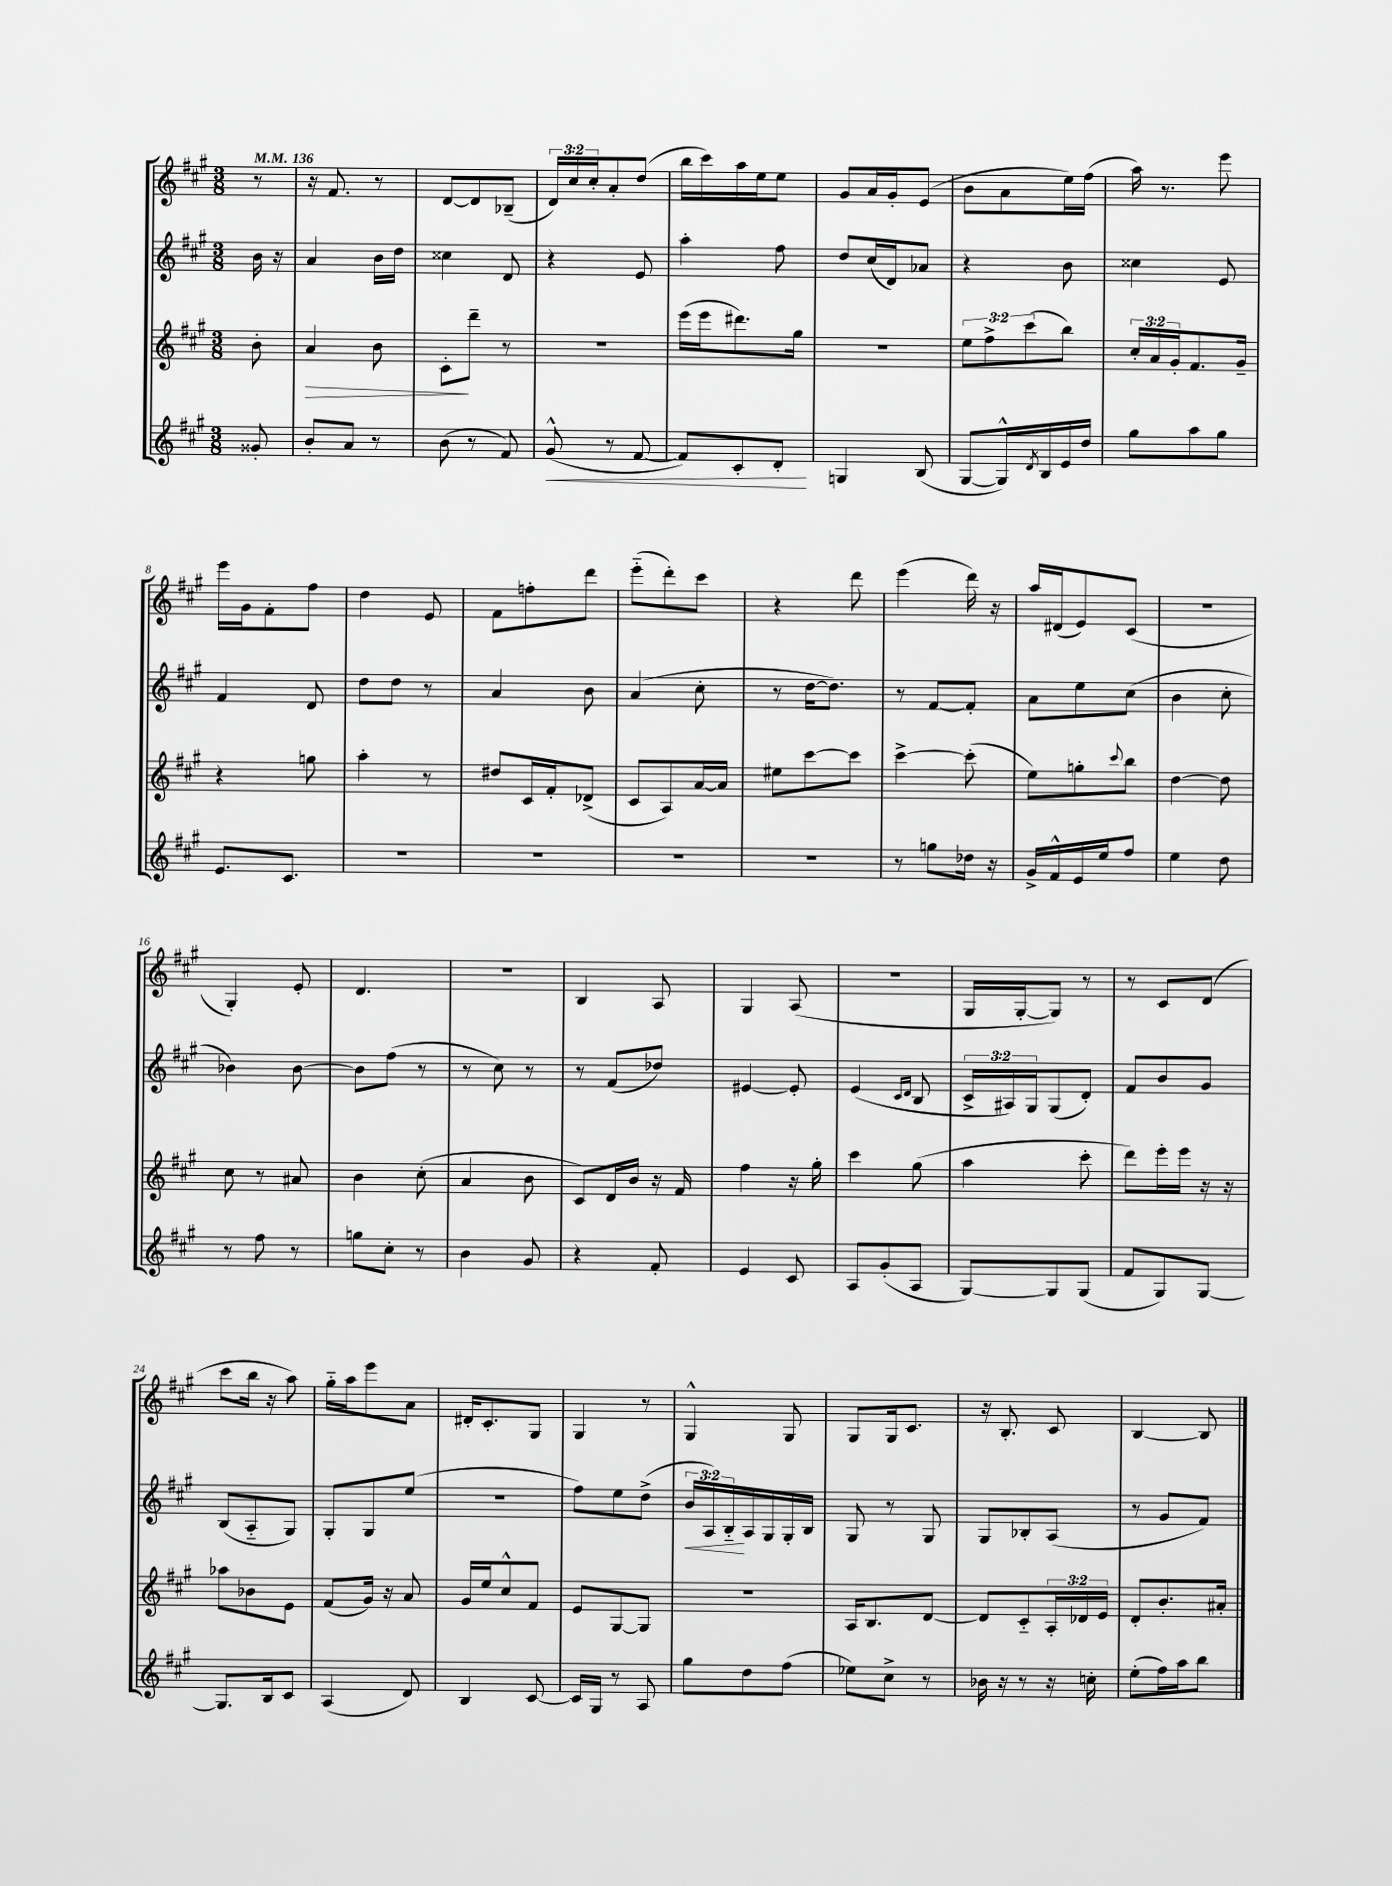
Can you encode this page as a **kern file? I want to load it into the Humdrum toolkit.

**kern	**dynam	**kern	**dynam	**kern	**dynam	**kern
*part4	*part4	*part3	*part3	*part2	*part2	*part1
*staff4	*staff4	*staff3	*staff3	*staff2	*staff2	*staff1
*clefG2	*	*clefG2	*	*clefG2	*	*clefG2
*k[f#c#g#]	*	*k[f#c#g#]	*	*k[f#c#g#]	*	*k[f#c#g#]
*M3/8	*	*M3/8	*	*M3/8	*	*M3/8
*MM136	*	*MM136	*	*MM136	*	*MM136
=	=	=	=	=	=	=
8g##X'/	.	8b'\	.	16b\	.	8r
.	.	.	.	16r	.	.
=1	=1	=1	=1	=1	=1	=1
!	!	!	!LO:HP:b	!	!	!
8b'/L	.	4a/	>	4a/	.	16r
.	.	.	.	.	.	8.f#/
8a/J	.	.	.	.	.	.
8r	.	8b\	.	16b\LL	.	8r
.	.	.	.	16dd\JJ	.	.
=2	=2	=2	=2	=2	=2	=2
(8b\	.	8c#'\L	.	4cc##X\	.	[8d/L
8r	.	8ddd~\J	]	.	.	8d/]
8f#/)	.	8r	.	8d/	.	(8B-X~/J
=3	=3	=3	=3	=3	=3	=3
!	!LO:HP:b	!	!	!	!	!
(8g#^^/	<	4.r	.	4r	.	24d/LL)
.	.	.	.	.	.	24cc#/
.	.	.	.	.	.	24cc#'/J
8r	.	.	.	.	.	8a'/
[8f#/	.	.	.	8e/	.	(8dd/J
=4	=4	=4	=4	=4	=4	=4
8f#/L])	.	(16eee\LL	.	4aa'\	.	16bb\LL
.	.	16eee\J	.	.	.	16ccc#\)
8c#'/	.	8.ddd#X\)	.	.	.	16aa\
.	.	.	.	.	.	16ee\J
8d'/J	.	.	.	8ff#\	.	8ee\J
.	.	16gg#\Jk	.	.	.	.
.	[	.	.	.	.	.
=5	=5	=5	=5	=5	=5	=5
4Gn/	.	4.r	.	8dd/L	.	8g#/L
.	.	.	.	(16cc#/L	.	16a/L
.	.	.	.	16d/J)	.	16g#'/J
(8B/	.	.	.	8a-X/J	.	(8e/J
=6	=6	=6	=6	=6	=6	=6
[8G#/L	.	12ee\L	.	4r	.	8b\L
.	.	12ff#^\	.	.	.	.
16G#^^/L])	.	.	.	.	.	8a\
.	.	(12ccc#\	.	.	.	.
8qd/	.	.	.	.	.	.
16B/	.	.	.	.	.	.
16e/	.	8bb\J)	.	8b\	.	16ee\L)
16dd/JJ	.	.	.	.	.	(16ff#\JJ
=7	=7	=7	=7	=7	=7	=7
8gg#\L	.	24cc#'/LL	.	4cc##X\	.	16aa\)
.	.	24a/	.	.	.	.
.	.	.	.	.	.	8.r
.	.	24g#'/J	.	.	.	.
8aa\	.	8.f#/	.	.	.	.
8gg#\J	.	.	.	8e/	.	8eee\
.	.	16g#~/Jk	.	.	.	.
!!LO:LB:g=z
=8	=8	=8	=8	=8	=8	=8
8.e/L	.	4r	.	4f#/	.	16eee\LL
.	.	.	.	.	.	16g#\J
.	.	.	.	.	.	8f#'\
8.c#/J	.	.	.	.	.	.
.	.	8ggn\	.	8d/	.	8ff#\J
=9	=9	=9	=9	=9	=9	=9
4.r	.	4aa'\	.	8dd\L	.	4dd\
.	.	.	.	8dd\J	.	.
.	.	8r	.	8r	.	8e/
=10	=10	=10	=10	=10	=10	=10
4.r	.	8dd#X/L	.	4a/	.	8f#\L
.	.	16c#/L	.	.	.	8ffn'\
.	.	16f#'/J	.	.	.	.
.	.	(8d-X^/J	.	8b\	.	8ddd\J
=11	=11	=11	=11	=11	=11	=11
4.r	.	8c#/L	.	(4a/	.	(8eee\L
.	.	8A/)	.	.	.	8ddd'\)
.	.	[16a/L	.	8cc#'\	.	8ccc#\J
.	.	16a/JJ]	.	.	.	.
=12	=12	=12	=12	=12	=12	=12
4.r	.	8ee#X\L	.	8r	.	4r
.	.	[8ccc#\	.	[16dd\KL	.	.
.	.	.	.	8.dd\J])	.	.
.	.	8ccc#\J]	.	.	.	8ddd\
=13	=13	=13	=13	=13	=13	=13
8r	.	[4ccc#^\	.	8r	.	(4eee\
8ggn\L	.	.	.	[8f#/L	.	.
16dd-X\Jk	.	(8ccc#'\]	.	8f#'/J]	.	16ddd\)
16r	.	.	.	.	.	16r
=14	=14	=14	=14	=14	=14	=14
16g#^/LL	.	8ee\L)	.	8a\L	.	16aa/LL
16f#^^/	.	.	.	.	.	(16d#X/J
16e/	.	8ggn'\	.	8ee\	.	8e/)
16ee/J	.	.	.	.	.	.
.	.	8qqccc#/	.	.	.	.
8ff#/J	.	8bb\J	.	(8cc#\J	.	(8c#/J
=15	=15	=15	=15	=15	=15	=15
4ee\	.	[4dd\	.	4b\	.	4.r
8dd\	.	8dd\]	.	8cc#'\	.	.
!!LO:LB:g=z
=16	=16	=16	=16	=16	=16	=16
8r	.	8cc#\	.	4b-X\)	.	4G#'/)
8ff#\	.	8r	.	.	.	.
8r	.	8a#X/	.	[8b-\	.	8e'/
=17	=17	=17	=17	=17	=17	=17
8ggn\L	.	4b\	.	8b-\L]	.	4.d/
8cc#'\J	.	.	.	(8ff#\J	.	.
8r	.	(8cc#'\	.	8r	.	.
=18	=18	=18	=18	=18	=18	=18
4b\	.	4a/	.	8r	.	4.r
.	.	.	.	8cc#\)	.	.
8g#/	.	8b\	.	8r	.	.
=19	=19	=19	=19	=19	=19	=19
4r	.	8c#/L)	.	8r	.	4B/
.	.	16d/L	.	(8f#/L	.	.
.	.	16b/JJ	.	.	.	.
8f#'/	.	16r	.	8dd-X/J)	.	8A/
.	.	16f#/	.	.	.	.
=20	=20	=20	=20	=20	=20	=20
4e/	.	4ff#\	.	[4e#X/	.	4G#/
8c#/	.	16r	.	8e#'/]	.	(8A/
.	.	16gg#'\	.	.	.	.
=21	=21	=21	=21	=21	=21	=21
8A/L	.	4ccc#\	.	(4e/	.	4.r
(8g#'/	.	.	.	.	.	.
.	.	.	.	16qqc#/LL	.	.
.	.	.	.	16qqd/JJ	.	.
8A/J	.	(8gg#\	.	8B/	.	.
=22	=22	=22	=22	=22	=22	=22
[8G#/L)	.	4aa\	.	24c#^/LL	.	16G#/LL
.	.	.	.	24A#X/)	.	.
.	.	.	.	.	.	[16G#'/J
.	.	.	.	24G#/J	.	.
8G#/]	.	.	.	(8G#/	.	8G#/J])
(8G#/J	.	8ccc#'\	.	8d'/J)	.	8r
=23	=23	=23	=23	=23	=23	=23
8f#/L	.	8ddd\L)	.	8f#/L	.	8r
8G#/)	.	16eee'\L	.	8b/	.	8c#/L
.	.	16eee\JJ	.	.	.	.
[8G#/J	.	16r	.	8g#/J	.	(8d/J
.	.	16r	.	.	.	.
!!LO:LB:g=z
=24	=24	=24	=24	=24	=24	=24
8.G#/L]	.	8aa-X\L	.	(8B/L	.	8ccc#\L
.	.	8b-X\	.	8A/	.	16bb\Jk
16B/k	.	.	.	.	.	16r
8c#/J	.	8e\J	.	8G#/J)	.	8aa\)
=25	=25	=25	=25	=25	=25	=25
(4A/	.	(8f#/L	.	8G#'/L	.	16gg#\LL
.	.	.	.	.	.	16aa\J
.	.	16g#/Jk)	.	8G#/	.	8eee\
.	.	16r	.	.	.	.
8d/)	.	8a/	.	(8ee/J	.	8a\J
=26	=26	=26	=26	=26	=26	=26
4B/	.	16g#/LL	.	4.r	.	16d#X'/KL
.	.	16ee/J	.	.	.	8.c#'/
.	.	8cc#^^/	.	.	.	.
[8c#/	.	8f#/J	.	.	.	8G#/J
=27	=27	=27	=27	=27	=27	=27
16c#/LL]	.	8e/L	.	8ff#\L)	.	4G#/
16G#/JJ	.	.	.	.	.	.
8r	.	[8G#/	.	8ee\	.	.
8A/	.	8G#/J]	.	(8dd^\J	.	8r
=28	=28	=28	=28	=28	=28	=28
!	!	!	!	!	!LO:HP:b	!
8gg#\L	.	4.r	.	24b/LL	<	4G#^^/
.	.	.	.	24A/)	.	.
.	.	.	.	24B/	.	.
8dd\	.	.	.	16A/	[	.
.	.	.	.	16G#/	.	.
(8ff#\J	.	.	.	16G#'/	.	8G#/
.	.	.	.	16B/JJ	.	.
=29	=29	=29	=29	=29	=29	=29
8ee-X\L)	.	16A/KL	.	8G#/	.	8G#/L
.	.	8.B/	.	.	.	.
8cc#^\J	.	.	.	8r	.	16G#/k
.	.	.	.	.	.	8.c#/J
8r	.	[8d/J	.	8G#/	.	.
=30	=30	=30	=30	=30	=30	=30
16b-X\	.	8d/L]	.	8G#/L	.	16r
16r	.	.	.	.	.	8.B'/
8r	.	8c#/	.	8B-X'/	.	.
16r	.	24A'/L	.	(8A/J	.	8c#/
.	.	24d-X/	.	.	.	.
16ccn'\	.	.	.	.	.	.
.	.	24e/JJ	.	.	.	.
=31	=31	=31	=31	=31	=31	=31
(8ee'\L	.	8d'/L	.	8r	.	[4B/
16ff#\L)	.	8.b'/	.	8g#/L	.	.
16aa\J	.	.	.	.	.	.
8bb\J	.	.	.	8f#/J)	.	8B/]
.	.	16a#X'/Jk	.	.	.	.
==	==	==	==	==	==	==
*-	*-	*-	*-	*-	*-	*-
